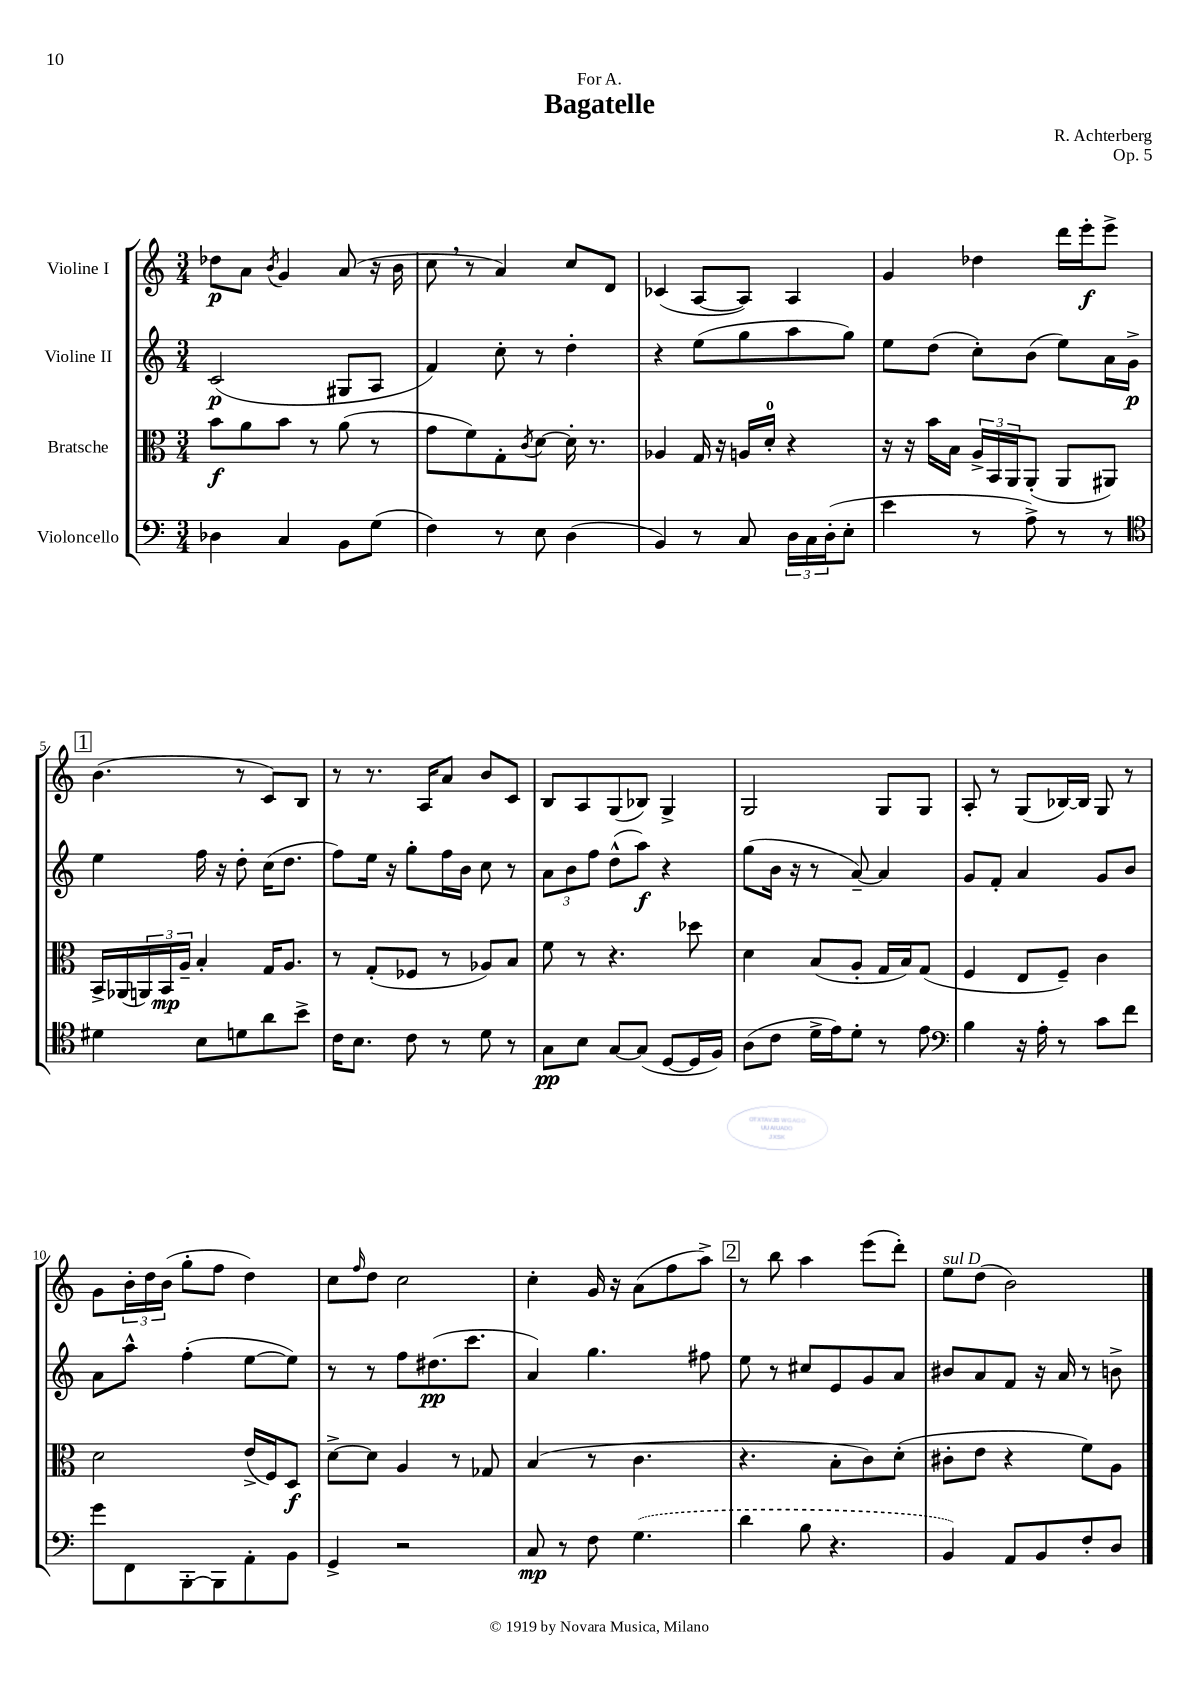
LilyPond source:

\header { title = "Bagatelle" composer = "R. Achterberg" dedication = "For A." opus = "Op. 5" }
<<
\new StaffGroup <<
\new Staff = "s0" \with { instrumentName = "Violine I" } {
    \clef treble \key c \major \numericTimeSignature \time 3/4
    des''8\p a'8 \acciaccatura { b'8 } g'4 a'8( r16 b'16 |
    c''8 \breathe r8 a'4) c''8 d'8 |
    ces'4( a8~ a8) a4 |
    g'4 des''4 d'''16 e'''16-.\f e'''8-> |
    \mark \markup { \box "1" } b'4.( r8 c'8) b8 |
    r8 r8. a16 a'8 b'8 c'8 |
    b8 a8 g8( bes8) g4-> |
    g2 g8 g8 |
    a8-. r8 g8( bes16~) bes16 g8 r8 |
    g'8 \tuplet 3/2 { b'16-. d''16 b'16( } g''8-. f''8 d''4) |
    c''8 \grace { f''16 } d''8 c''2 |
    c''4-. g'16 r16 a'8( f''8 a''8->) |
    \mark \markup { \box "2" } r8 b''8 a''4 e'''8( d'''8-.) |
    e''8^\markup { \italic "sul D" } d''8( b'2) \bar "|." |
}
\new Staff = "s1" \with { instrumentName = "Violine II" } {
    \clef treble \key c \major \numericTimeSignature \time 3/4
    c'2\p( gis8 a8 |
    f'4) c''8-. r8 d''4-. |
    r4 e''8( g''8 a''8 g''8) |
    e''8 d''8( c''8-.) b'8( e''8) a'16 g'16->\p |
    \mark \markup { \box "1" } e''4 f''16 r16 d''8-. c''16( d''8. |
    f''8) e''16 r16 g''8-. f''16 b'16 c''8 r8 |
    \tuplet 3/2 { a'8 b'8 f''8 } d''8-^( a''8\f) r4 |
    g''8( b'16 r16 r8 a'8~--) a'4 |
    g'8 f'8-. a'4 g'8 b'8 |
    a'8 a''8-^ f''4-.( e''8~ e''8) |
    r8 r8 f''8 dis''8.\pp( c'''8. |
    a'4) g''4. fis''8 |
    \mark \markup { \box "2" } e''8 r8 cis''8 e'8 g'8 a'8 |
    bis'8 a'8 f'8 r16 a'16 r8 b'8-> \bar "|." |
}
\new Staff = "s2" \with { instrumentName = "Bratsche" } {
    \clef alto \key c \major \numericTimeSignature \time 3/4
    b'8\f a'8 b'8 r8 a'8( r8 |
    g'8 f'8) g8-. \acciaccatura { c'8 } d'8~ d'16-. r8. |
    aes4 g16 r16 a16 d'16-0-. r4 |
    r16 r16 b'16 b16 \tuplet 3/2 { a16-> b,16 a,16 } a,8-.( a,8 ais,8) |
    \mark \markup { \box "1" } b,16-> aes,16( \tuplet 3/2 { a,16) b,16\mp a16-- } b4-. g16 a8. |
    r8 g8-.( fes8 r8 aes8) b8 |
    f'8 r8 r4. des''8 |
    d'4 b8( a8-. g16 b16) g8( |
    f4 e8 f8--) c'4 |
    d'2 e'16->( f16) d8\f |
    d'8~-> d'8 a4 r8 ges8 |
    b4( r8 c'4. |
    \mark \markup { \box "2" } r4. b8-. c'8) d'8-.( |
    cis'8-. e'8 r4 f'8) a8 \bar "|." |
}
\new Staff = "s3" \with { instrumentName = "Violoncello" } {
    \clef bass \key c \major \numericTimeSignature \time 3/4
    des4 c4 b,8 g8( |
    f4) r8 e8 d4( |
    b,4) r8 c8 \tuplet 3/2 { d16 c16 d16-.( } e8-. |
    e'4 r8 a8->) r8 r8 |
    \mark \markup { \box "1" } \clef tenor dis'4 b8 d'8 a'8 b'8-> |
    c'16 b8. c'8 r8 d'8 r8 |
    g8\pp b8 g8~ g8( d8~ d16 f16) |
    a8( c'8 d'16-> e'16) d'8-. r8 e'8 |
    \clef bass b4 r16 a16-. r8 c'8 f'8 |
    g'8 f,8 b,,8~-. b,,8 a,8-. b,8 |
    g,4-> r2 |
    c8\mp r8 f8 \once \slurDashed g4.( |
    \mark \markup { \box "2" } d'4 b8 r4. |
    b,4) a,8 b,8 f8-. d8 \bar "|." |
}
>>
>>
